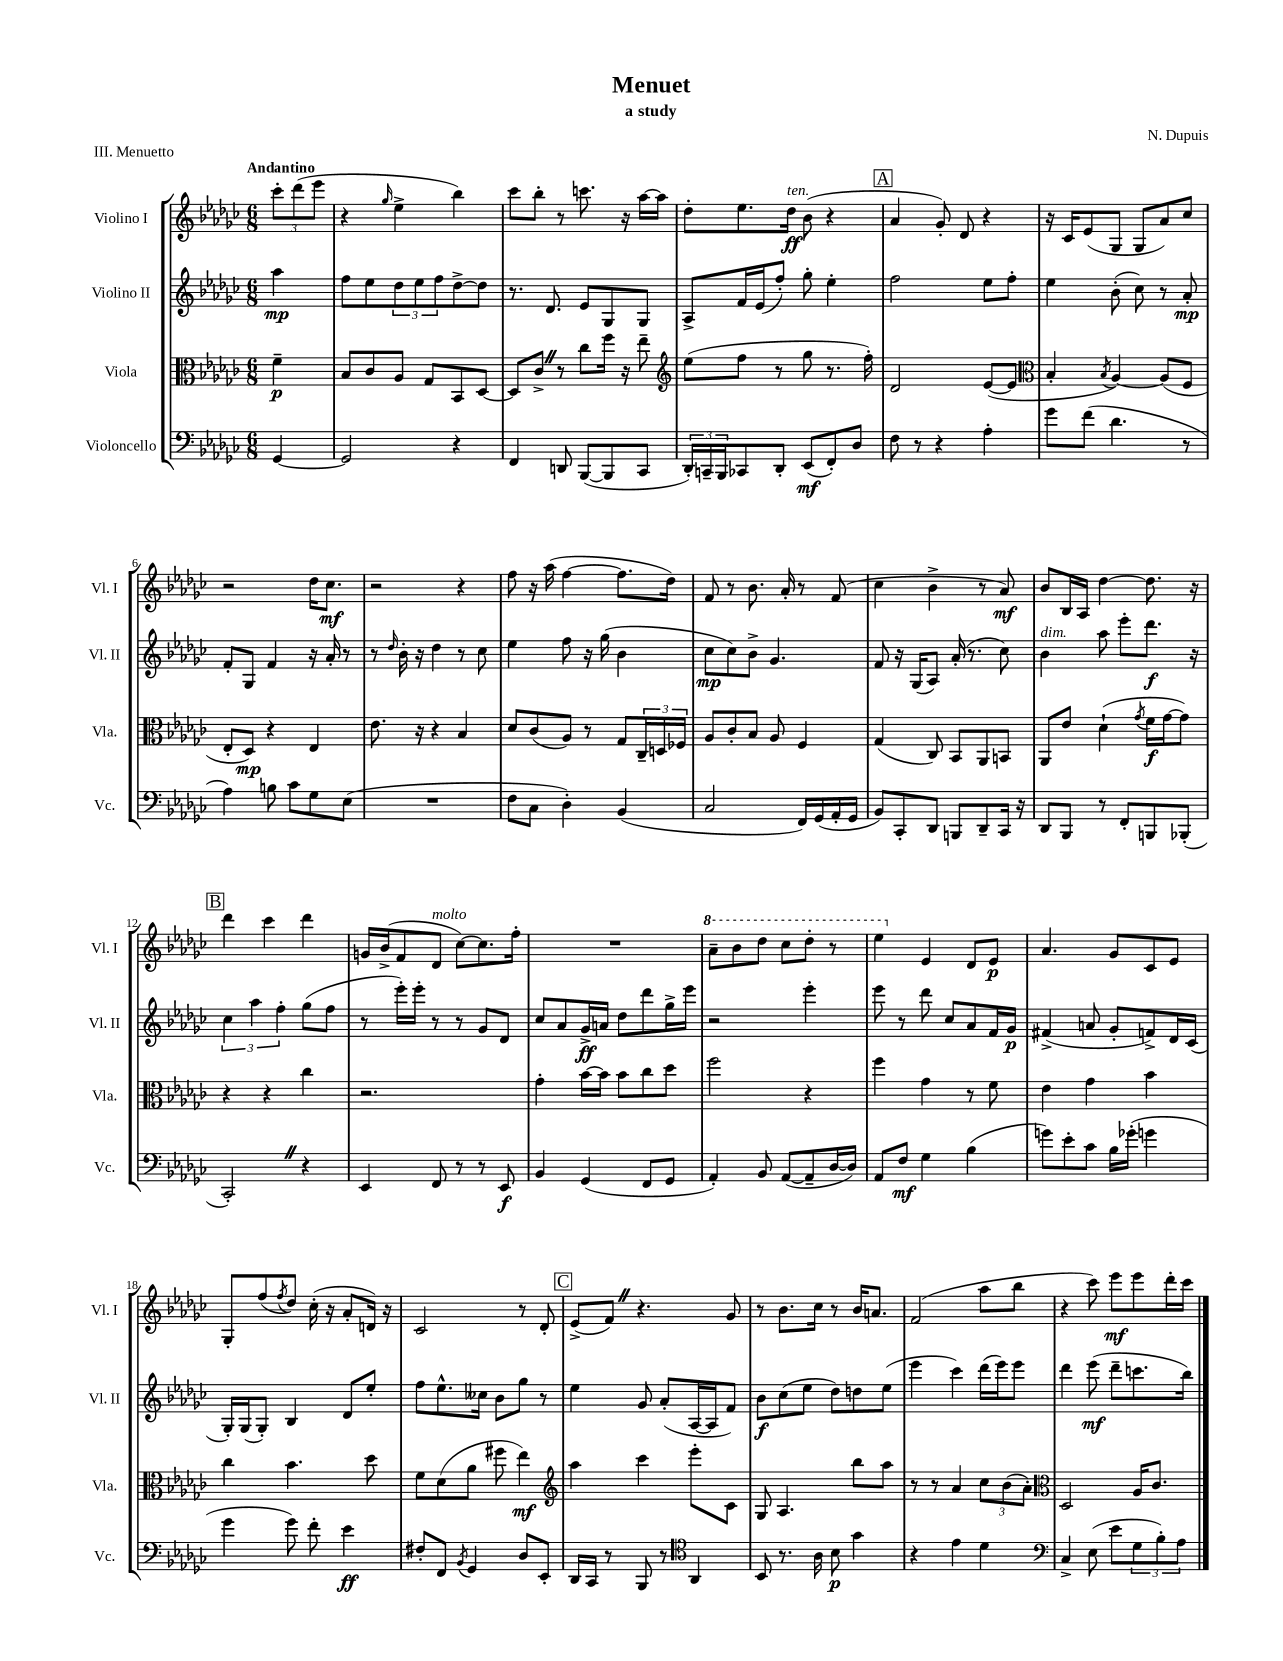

**kern	**kern	**kern	**kern
*staff4	*staff3	*staff2	*staff1
*clefF4	*clefC3	*clefG2	*clefG2
*k[b-e-a-d-g-c-]	*k[b-e-a-d-g-c-]	*k[b-e-a-d-g-c-]	*k[b-e-a-d-g-c-]
*M6/8	*M6/8	*M6/8	*M6/8
[4GG-	4f~	4aa-	12ccc-'
.	.	.	(12ddd-
.	.	.	12eee-
=	=	=	=
2GG-]	8B-	8ff	4r
.	8c-	8ee-	.
.	.	.	16qqgg-
.	8A-	12dd-	4ee-^
.	.	12ee-	.
.	8G-	.	.
.	.	12ff	.
4r	8BB-	[8dd-^	4bb-)
.	[8D-	8dd-]	.
=	=	=	=
4FF	8D-]	8.r	8ccc-
.	8c-^	.	8bb-'
.	.	8.d-	.
8DD	8r	.	8r
([8BBB-	8cc-	8e-	8.ccc
8BBB-]	16ff	8G-	.
.	16r	.	16r
8CC-	8ee-~	8G-	[16aa-
.	.	.	16aa-]
=	=	=	=
*	*clefG2	*	*
24DD-')	(8ee-	8A-^	8dd-'
24CC~	.	.	.
24BBB-	.	.	.
8CC-	8ff	16f	8.ee-
.	.	(16e-	.
8DD-'	8r	8ff')	.
.	.	.	16dd-
(8EE-	8gg-	8gg-'	(8b-
8FF')	8.r	4ee-'	4r
8D-	.	.	.
.	16ff')	.	.
=	=	=	=
8F	2d-	2ff	4a-
8r	.	.	.
4r	.	.	8g-')
.	.	.	8d-
4A-'	([8e-	8ee-	4r
.	8e-]	8ff'	.
=	=	=	=
*	*clefC3	*	*
8g-	4B-'	4ee-	16r
.	.	.	16c-
(8f	.	.	(8e-
.	8qB-	.	.
4.d-	[4A-)	(8b-'	8G-
.	.	8cc-)	8G-
.	(8A-]	8r	8a-)
8r	8F	8a-'	8cc-
=	=	=	=
4A-)	8E-'	8f'	2r
.	8D-)	8G-	.
8B	4r	4f	.
8c-	.	.	.
8G-	4E-	16r	16dd-
.	.	16a-'	8.cc-
(8E-	.	8r	.
=	=	=	=
2.r	8.e-	8r	2r
.	.	16qqdd-	.
.	.	16b-'	.
.	16r	16r	.
.	4r	4dd-	.
.	4B-	8r	4r
.	.	8cc-	.
=	=	=	=
8F	8d-	4ee-	8ff
8C-	(8c-	.	16r
.	.	.	(16aa-
4D-')	8A-)	8ff	[4ff
.	8r	16r	.
.	.	(16gg-	.
(4BB-	8G-	4b-	8.ff]
.	24C-~	.	.
.	24D	.	.
.	.	.	16dd-)
.	24F-	.	.
=	=	=	=
2C-	8A-	8cc-	8f
.	8c-'	8cc-)	8r
.	8B-	8b-^	8.b-
.	8A-	4.g-	.
.	.	.	16a-'
16FF)	4F	.	8r
(16GG-	.	.	.
16AA-'	.	.	(8f
16GG-	.	.	.
=	=	=	=
8BB-)	(4G-	8f	4cc-
8CC-'	.	16r	.
.	.	(16G-	.
8DD-	8C-)	8A-)	4b-^
8BBB	8BB-	(16a-'	.
.	.	8.r	.
8DD-~	8AA-	.	8r
16CC-	8BB	8cc-)	8a-)
16r	.	.	.
=	=	=	=
8DD-	8AA-	4b-	8b-
8BBB-	8e-	.	16B-
.	.	.	16A-
8r	(4d-`	8aa-	[4dd-
8FF'	.	8eee-'	.
.	8qg-	.	.
8BBB	16f	8.ddd-	8.dd-]
.	[16g-	.	.
(8BBB-'	8g-])	.	.
.	.	16r	16r
=	=	=	=
2CC-')	4r	6cc-	4ddd-
.	.	6aa-	.
.	4r	.	4ccc-
.	.	6ff'	.
4r	4cc-	(8gg-	4ddd-
.	.	8ff	.
=	=	=	=
4EE-	2.r	8r	16g
.	.	.	(16b-^
.	.	16eee-')	8f
.	.	16eee-'	.
8FF	.	8r	8d-
8r	.	8r	[8cc-)
8r	.	8g-	8.cc-]
8EE-	.	8d-	.
.	.	.	16ff'
=	=	=	=
4BB-	4g-'	8cc-	2.r
.	.	8a-	.
(4GG-	[16b-	16g-^	.
.	16b-]	16a	.
.	8b-	8dd-	.
8FF	8cc-	8ddd-	.
8GG-	8dd-	16gg-^	.
.	.	16eee-	.
=	=	=	=
4AA-')	2ff	2r	8aa-~
.	.	.	8bb-
8BB-	.	.	8ddd-
([8AA-	.	.	8ccc-
8AA-~]	4r	4eee-'	8ddd-'
[16D-	.	.	8r
16D-])	.	.	.
=	=	=	=
8AA-	4ff	8eee-	4eee-
8F	.	8r	.
4G-	4g-	8ddd-	4e-
.	.	8cc-	.
(4B-	8r	8a-	8d-
.	8f	16f	8e-
.	.	16g-	.
=	=	=	=
8g)	4e-	(4f#^	4.a-
8e-'	.	.	.
8c-	4g-	8a	.
16B-	.	8g-'	8g-
(16g-'	.	.	.
4g	4b-	8f^)	8c-
.	.	16d-	8e-
.	.	(16c-	.
=	=	=	=
4g-	4cc-	16G-')	8G-'
.	.	(16G-	.
.	.	8G-')	(8ff
.	.	.	8qff
8g-)	4.b-	4B-	8dd-)
8f'	.	.	(16cc-'
.	.	.	16r
4e-	.	8d-	8a-'
.	8dd-	8ee-'	16d)
.	.	.	16r
=	=	=	=
8F#'	8f	8ff	2c-
8FF	(8d-	8.ee-^^	.
8qBB-	.	.	.
4GG-	8a-	.	.
.	.	16cc--	.
.	8ff#	8b-	.
8D-	4ee-)	8gg-	8r
8EE-'	.	8r	8d-'
=	=	=	=
*	*clefG2	*	*
16DD-	4aa-	4ee-	(8e-^
16CC-	.	.	.
8r	.	.	8f)
8BBB-	4ccc-	8g-	4.r
8r	.	(8a-'	.
*clefC4	*	*	*
4AA-	8eee-'	[16A-	.
.	.	16A-]	.
.	8c-	8f)	8g-
=	=	=	=
8BB-	8G-	8b-	8r
8.r	4.A-	(8cc-	8.b-
.	.	8ee-	.
16A-	.	.	16cc-
8B-	.	8dd-)	8r
4g-	8bb-	8dd	16b-
.	.	.	8.a
.	8aa-	(8ee-	.
=	=	=	=
4r	8r	4eee-	(2f
.	8r	.	.
4e-	4a-	4ccc-)	.
4d-	12cc-	(16ddd-	8aa-
.	.	16eee-)	.
.	(12b-	.	.
.	.	8eee-	8bb-
.	12a-')	.	.
=	=	=	=
*clefF4	*clefC3	*	*
4C-^	2D-	4ddd-	4r
(8E-	.	(8eee-	8ccc-)
8e-	.	8ddd-~	8eee-
12G-	16A-	8.ccc	8eee-
.	8.c-	.	.
12B-')	.	.	.
.	.	.	16ddd-'
12A-	.	.	.
.	.	16bb-)	16ccc-
==	==	==	==
*-	*-	*-	*-
